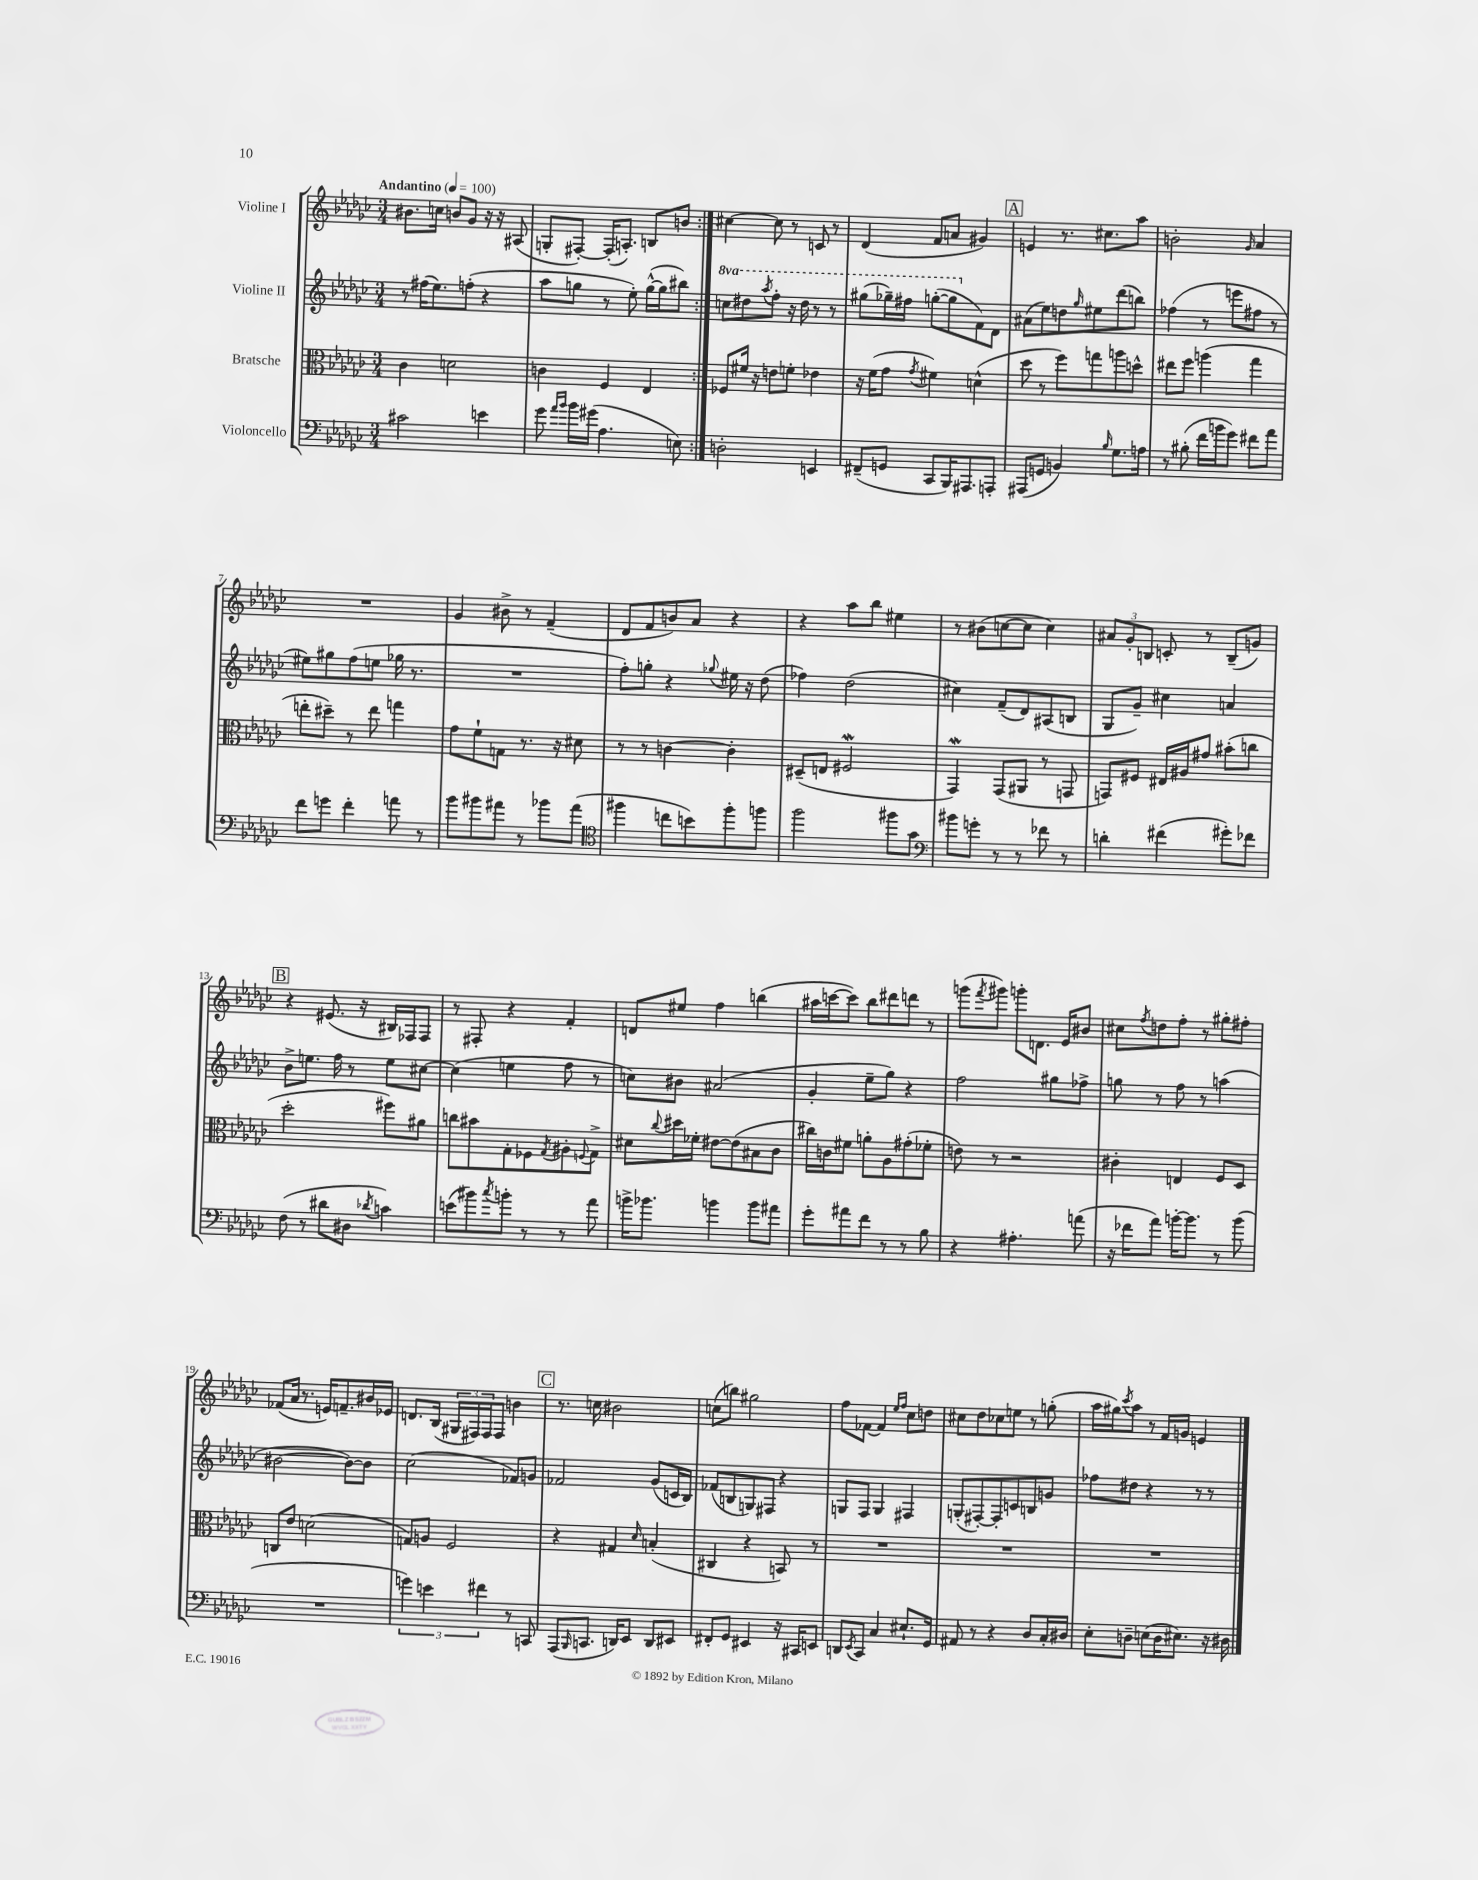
<<
\new StaffGroup <<
\new Staff = "s0" \with { instrumentName = "Violine I" } {
    \clef treble \key ges \major \numericTimeSignature \time 3/4 \tempo "Andantino" 4 = 100
    \repeat volta 2 { bis'8. c''16 b'8 ges'8 r16 r16 ais8( |
    g8-. fis8~-.) fis16-.( a8.-.) b8 b'8 | }
    cis''4~ cis''8 r8 c'8 r8 |
    des'4( f'8 a'8 gis'4) |
    \mark \markup { \box "A" } e'4 r8. cis''8. aes''8 |
    b'2-. \grace { ges'16 } aes'4 |
    R2. |
    ges'4 bis'8-> r8 f'4--( |
    des'8 f'8 b'8) aes'8 r4 |
    r4 aes''8 bes''8 eis''4 |
    r8 bis'8( c''8~ c''8 c''4) |
    \tuplet 3/2 { ais'8 ges'8-. b8 } c'8-. r8 b8--( g'8) |
    \mark \markup { \box "B" } r4 eis'8.( r16 bis16) fes16 fes8 |
    r8 fis8-. r4 f'4-. |
    d'8 eis''8 f''4 b''4( |
    ais''16 c'''16~ c'''8) bes''8 dis'''8 d'''8 r8 |
    g'''8( \acciaccatura { f'''8 } gis'''8) g'''8-. d'8. ees'16 bis'8 |
    cis''8 \acciaccatura { f''8 } d''8 f''8-. r8 gis''8-. fis''8-. |
    fes'8( aes'16 r8. e'16) f'8.-- bis'16 ees'16 |
    d'8. bes16( \tuplet 3/2 { gis16 fis16) fis16 } fis8 b'4 |
    \mark \markup { \box "C" } r8. c''16 bis'2 |
    c''8( b''8) gis''2 |
    f''8 fes'8~ fes'4 \grace { ees''16 f''16 } ces''8 d''8 |
    cis''8 des''8 ces''8 e''8 r8 g''8-.( |
    aes''16 gis''16) \acciaccatura { ces'''8 } aes''8 r8 f'16 g'16 e'4 \bar "|." |
}
\new Staff = "s1" \with { instrumentName = "Violine II" } {
    \clef treble \key ges \major \numericTimeSignature \time 3/4 \set Staff.ottavationMarkups = #ottavation-simple-ordinals
    \repeat volta 2 { r8 fis''16( ees''8.) f''8-.( r4 |
    aes''8 g''8 r8 ees''8-.) g''16~-^( g''16 bis''8) | }
    \ottava #1 c'''8 dis'''8 \acciaccatura { aes'''8 } f'''8-. r16 dis'''16 r8 r8 |
    gis'''8( ges'''16--) fis'''16 g'''8~-.( g'''8 \ottava #0 f'8) des'8 |
    \mark \markup { \box "A" } ais'8( ees''8) d''8 \grace { ges''16 } eis''8 des'''8( b''8) |
    fes''4( r8 e'''8 fis''8 r8 |
    eis''8) gis''8 f''8( e''8 ges''16 r8. |
    R2. |
    f''8-.) g''8-. r4 \appoggiatura { ges''8 } eis''16 r16 des''8( |
    fes''4) des''2( |
    cis''4) f'8--( des'8) ais8( b8 |
    ges8 ges'8--) cis''4 a'4 |
    \mark \markup { \box "B" } bes'8-> e''8. f''16 r8 e''8 cis''8~ |
    cis''4( e''4 f''8 r8 |
    c''8) bis'8 ais'2( |
    ges'4-. ees''8-- ges''8) r4 |
    f''2 gis''8 fes''8-> |
    g''8 r8 f''8 r8 a''4( |
    bis'2~ bis'8~) bis'8 |
    ces''2( fes'8) g'8 |
    \mark \markup { \box "C" } fes'2 ges'8( c'16 bes16) |
    fes'8( b8 g8) fis8 r4 |
    g8 f8 g4 fis4 |
    g8-.( fis8~-.) fis8-. c'8 b8 g'8 |
    fes''8 dis''8 r4 r8 r8 \bar "|." |
}
\new Staff = "s2" \with { instrumentName = "Bratsche" } {
    \clef alto \key ges \major \numericTimeSignature \time 3/4
    \repeat volta 2 { ces'4 d'2 |
    c'4 f4 ees4 | }
    fes8 fis'16 r16 e'8 f'8-. ees'4 |
    r16 f'16( ges'8 \acciaccatura { ges'8 } fis'4) d'4-^( |
    \mark \markup { \box "A" } des''8 r8 f''8) g''8 a''8 d''8-^ |
    eis''8 f''8 a''4( ges''4 |
    e''8-. dis''8--) r8 e''8 g''4 |
    ges'8 f'8-! g8 r8. r16 dis'8 |
    r8 r8 c'4~ c'4-. |
    dis8--( e8 fis2\mordent |
    ges,4\mordent) ges,8( ais,8 r8 g,8 |
    g,8) fis8 eis16 ais16 gis'8 bis'8-.( c''8 |
    \mark \markup { \box "B" } des''2-. fis''8) ais'8 |
    c''8 bis'8 ges8-. fes8 \acciaccatura { ges8 } ais8-. \appoggiatura { f8 } ges8-> |
    dis'8 \appoggiatura { ces''8 } dis''16 fes'16-. eis'8~ eis'8( bis8 ces'8 |
    cis''16) c'16 fis'8 a'8-. aes8 gis'8-.( fes'8-. |
    e'8) r8 r2 |
    cis'4-. e4 f8 des8 |
    c8 ees'8 d'2( |
    g8) a8 f2 |
    \mark \markup { \box "C" } r4 gis4 \grace { des'16 } b4-.( |
    cis4 r4 b,8) r8 |
    R2. |
    R2. |
    R2. \bar "|." |
}
\new Staff = "s3" \with { instrumentName = "Violoncello" } {
    \clef bass \key ges \major \numericTimeSignature \time 3/4
    \repeat volta 2 { cis'2 e'4 |
    ges'8 \grace { aes'16 bes'16 } bes'16 gis'16( aes4. e8) | }
    d2-. e,4 |
    fis,8--( g,8 ces,8 bes,,16) ais,,8. a,,8-. |
    \mark \markup { \box "A" } ais,,8( g,8 b,4) \grace { bes16 } ges8. a16 |
    r8 bis8-.( f'16 b'16 ges'8) fis'8 aes'8 |
    f'8 g'8 f'4-. a'8 r8 |
    bes'8 bis'8 ais'8 r8 bes'8 ais'8( |
    \clef tenor fis''4 c''8 b'8) fis''8-. f''8 |
    f''2 fis''8 ges'8 |
    \clef bass bis'8 g'8-. r8 r8 fes'8 r8 |
    d'4-. fis'4( gis'8-.) fes'8 |
    \mark \markup { \box "B" } f8( r8 dis'8 dis8 \acciaccatura { des'8 } c'4) |
    e'8( bis'8) \acciaccatura { ces''8 } b'8-. r8 r8 aes'8 |
    b'16-> bes'8. b'4 b'8 ais'8 |
    ges'8-. ais'8 f'8 r8 r8 bes8 |
    r4 ais4.-. a'8( |
    r16 fes'16 aes'8) b'16~-. b'8. r8 b'8( |
    R2. |
    \tuplet 3/2 { g'4) e'4 fis'4 } r8 c,8 |
    \mark \markup { \box "C" } aes,,8( \grace { bes,,16 } c,8. d,16) ees,8 d,8 eis,8 |
    fis,8-. ges,8 eis,4 r16 cis,16 e,8 |
    d,8 \acciaccatura { ees,8 } ces,8 ces4 eis8.-! ges,16 |
    ais,8 r8 r4 des8 ces16-. dis16 |
    ees8-. d8-- e8( d16 eis8.) r16 dis16 \bar "|." |
}
>>
>>
